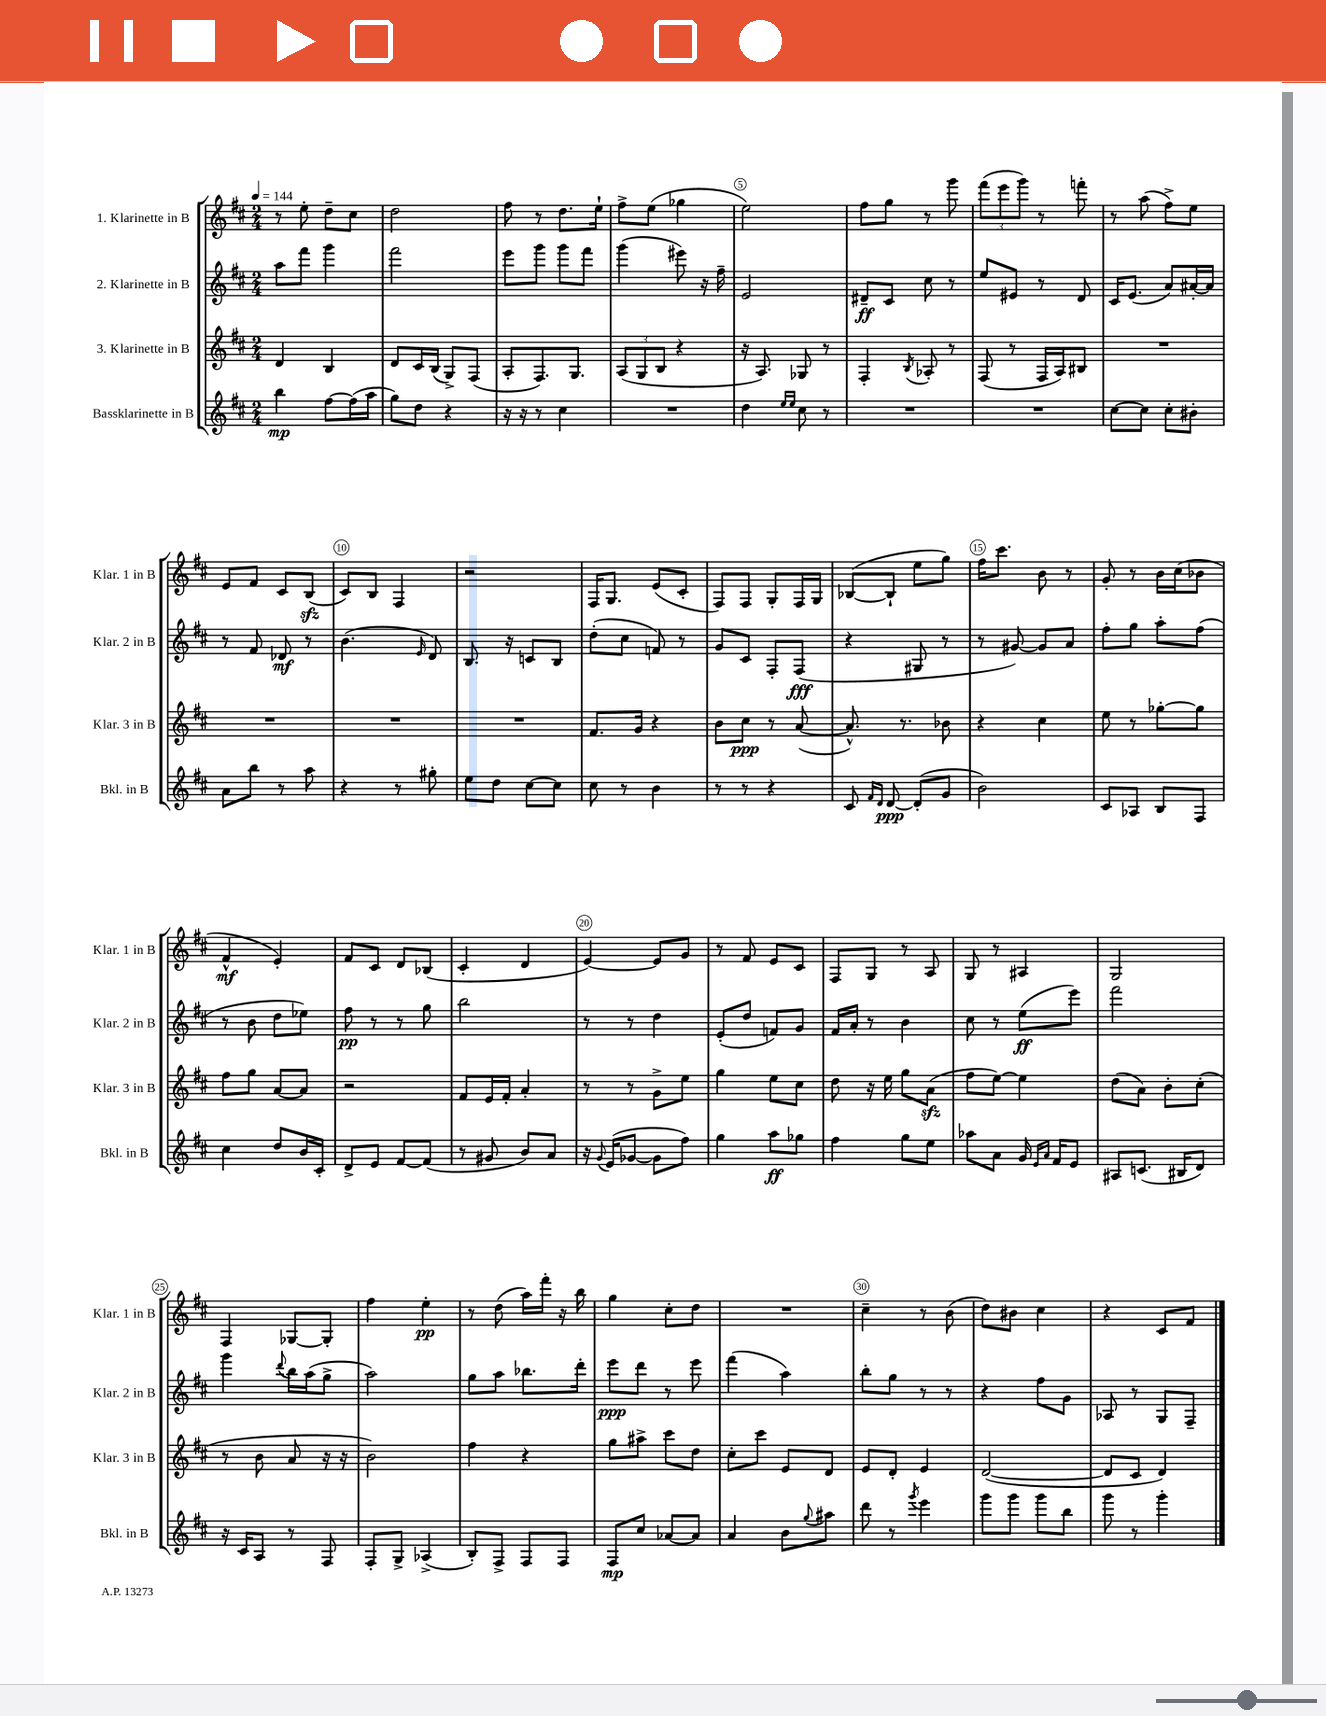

**kern	**dynam	**kern	**dynam	**kern	**dynam	**kern	**dynam
*part4	*part4	*part3	*part3	*part2	*part2	*part1	*part1
*staff4	*staff4	*staff3	*staff3	*staff2	*staff2	*staff1	*staff1
*I"Bassklarinette in B	*	*I"3. Klarinette in B	*	*I"2. Klarinette in B	*	*I"1. Klarinette in B	*
*I'Bkl. in B	*	*I'Klar. 3 in B	*	*I'Klar. 2 in B	*	*I'Klar. 1 in B	*
*clefG2	*	*clefG2	*	*clefG2	*	*clefG2	*
*k[f#c#]	*	*k[f#c#]	*	*k[f#c#]	*	*k[f#c#]	*
*M2/4	*	*M2/4	*	*M2/4	*	*M2/4	*
*MM144	*	*MM144	*	*MM144	*	*MM144	*
=1	=1	=1	=1	=1	=1	=1	=1
4bb\	mp	4d/	.	8aa\L	.	8r	.
.	.	.	.	8fff#\J	.	8ee'\	.
[8ff#\L	.	4B/	.	4ggg\	.	8dd~\L	.
(16ff#\L]	.	.	.	.	.	8cc#\J	.
16aa\JJ	.	.	.	.	.	.	.
=2	=2	=2	=2	=2	=2	=2	=2
8gg\L)	.	8d/L	.	2fff#\	.	2dd\	.
8dd\J	.	16c#/L	.	.	.	.	.
.	.	(16B/JJ	.	.	.	.	.
4r	.	8G^/L)	.	.	.	.	.
.	.	(8F#/J	.	.	.	.	.
=3	=3	=3	=3	=3	=3	=3	=3
16r	.	8A'/L	.	8eee\L	.	8ff#\	.
16r	.	.	.	.	.	.	.
8r	.	8.F#/)	.	8ggg\J	.	8r	.
4cc#\	.	.	.	8ggg\L	.	8.dd\L	.
.	.	8.G/J	.	.	.	.	.
.	.	.	.	8fff#\J	.	.	.
.	.	.	.	.	.	16ee`\Jk	.
=4	=4	=4	=4	=4	=4	=4	=4
2r	.	(12A/L	.	(4ggg\	.	8ff#^\L	.
.	.	12G/	.	.	.	.	.
.	.	.	.	.	.	(8ee\J	.
.	.	12B/J	.	.	.	.	.
.	.	4r	.	8eee#X\)	.	4gg-X\	.
.	.	.	.	16r	.	.	.
.	.	.	.	16ff#~\	.	.	.
=5	=5	=5	=5	=5	=5	=5	=5
4dd\	.	16r	.	2e/	.	2ee\)	.
.	.	8.A/)	.	.	.	.	.
16qqee/LL	.	.	.	.	.	.	.
16qqee/JJ	.	.	.	.	.	.	.
8cc#\	.	8G-X/	.	.	.	.	.
8r	.	8r	.	.	.	.	.
=6	=6	=6	=6	=6	=6	=6	=6
2r	.	4F#'/	.	8d#X~/L	ff	8ff#\L	.
.	.	.	.	8c#/J	.	8gg\J	.
.	.	8qB/	.	.	.	.	.
.	.	8A-X'/	.	8cc#\	.	8r	.
.	.	8r	.	8r	.	8ggg\	.
=7	=7	=7	=7	=7	=7	=7	=7
2r	.	(8F#/	.	8ee/L	.	(12fff#\L	.
.	.	.	.	.	.	12eee\	.
.	.	8r	.	8e#X/J	.	.	.
.	.	.	.	.	.	12ggg\J)	.
.	.	16F#/LL	.	8r	.	8r	.
.	.	16A/J)	.	.	.	.	.
.	.	8B#X/J	.	8d/	.	8fffn'\	.
=8	=8	=8	=8	=8	=8	=8	=8
[8cc#\L	.	2r	.	16c#/KL	.	8r	.
.	.	.	.	(8.e/J	.	.	.
8cc#\J]	.	.	.	.	.	(8aa\	.
8cc#'\L	.	.	.	8a/L)	.	8ff#^\L)	.
8b#X'\J	.	.	.	[16a#X'/L	.	8ee\J	.
.	.	.	.	16a#/JJ]	.	.	.
!!LO:LB:g=z
=9	=9	=9	=9	=9	=9	=9	=9
8a\L	.	2r	.	8r	.	8e/L	.
8bb\J	.	.	.	8f#/	.	8f#/J	.
8r	.	.	.	8d-X/	mf	8c#/L	.
8aa\	.	.	.	8r	.	(8Bzz/J	.
=10	=10	=10	=10	=10	=10	=10	=10
4r	.	2r	.	(4.b\	.	8c#/L)	.
.	.	.	.	.	.	8B/J	.
8r	.	.	.	.	.	4F#/	.
.	.	.	.	16qqe/	.	.	.
8gg#X'\	.	.	.	8d/)	.	.	.
=11	=11	=11	=11	=11	=11	=11	=11
8ee\L	.	2r	.	8.B/	.	2r	.
8dd\J	.	.	.	.	.	.	.
.	.	.	.	16r	.	.	.
[8cc#\L	.	.	.	8cn/L	.	.	.
8cc#\J]	.	.	.	8B/J	.	.	.
=12	=12	=12	=12	=12	=12	=12	=12
8cc#\	.	8.f#/L	.	(8dd'\L	.	16F#/KL	.
.	.	.	.	.	.	8.G/J	.
8r	.	.	.	8cc#\J	.	.	.
.	.	16g/Jk	.	.	.	.	.
4b\	.	4r	.	8fn/)	.	(8e/L	.
.	.	.	.	8r	.	8c#'/J	.
=13	=13	=13	=13	=13	=13	=13	=13
8r	.	8b\L	.	8g/L	.	8F#/L)	.
8r	.	8cc#\J	ppp	8c#/J	.	8F#/J	.
4r	.	8r	.	8F#'/L	.	8G'/L	.
.	.	([8a/	.	(8F#/J	fff	16F#/L	.
.	.	.	.	.	.	16G/JJ	.
=14	=14	=14	=14	=14	=14	=14	=14
8c#/	.	8.a^^/])	.	4r	.	([8B-X/L	.
16qqf#/LL	.	.	.	.	.	.	.
16qqd/JJ	.	.	.	.	.	.	.
[8d/	ppp	.	.	.	.	8B-`/J]	.
.	.	8.r	.	.	.	.	.
(8d'/L]	.	.	.	8G#X/	.	8ee\L	.
8g/J	.	8b-X\	.	8r	.	8gg\J)	.
=15	=15	=15	=15	=15	=15	=15	=15
2b\)	.	4r	.	8r	.	16ff#\KL	.
.	.	.	.	.	.	8.ccc#\J	.
.	.	.	.	[8g#X/)	.	.	.
.	.	4cc#\	.	8g#/L]	.	8b\	.
.	.	.	.	8a/J	.	8r	.
=16	=16	=16	=16	=16	=16	=16	=16
8c#/L	.	8ee\	.	8ff#'\L	.	8g'/	.
8A-X/J	.	8r	.	8gg\J	.	8r	.
8B/L	.	[8gg-X'\L	.	8aa'\L	.	16b\LL	.
.	.	.	.	.	.	(16cc#\J	.
8F#/J	.	8gg-\J]	.	(8ff#\J	.	8b-X\J	.
!!LO:LB:g=z
=17	=17	=17	=17	=17	=17	=17	=17
4cc#\	.	8ff#\L	.	8r	.	4f#^^/	mf
.	.	8gg\J	.	8b\	.	.	.
8dd/L	.	[8a/L	.	8dd\L	.	4e'/)	.
16b/L	.	8a/J]	.	8ee-X\J)	.	.	.
16c#'/JJ	.	.	.	.	.	.	.
=18	=18	=18	=18	=18	=18	=18	=18
8d^/L	.	2r	.	8ff#\	pp	8f#/L	.
8e/J	.	.	.	8r	.	8c#/J	.
[8f#/L	.	.	.	8r	.	8d/L	.
(8f#/J]	.	.	.	8gg\	.	(8B-X/J	.
=19	=19	=19	=19	=19	=19	=19	=19
8r	.	8f#/L	.	2bb\	.	4c#'/	.
8g#X/	.	16e/L	.	.	.	.	.
.	.	16f#'/JJ	.	.	.	.	.
8b/L)	.	4a'/	.	.	.	4d/	.
8a/J	.	.	.	.	.	.	.
=20	=20	=20	=20	=20	=20	=20	=20
16r	.	8r	.	8r	.	[4e/)	.
8qqg/	.	.	.	.	.	.	.
(16e/KL	.	.	.	.	.	.	.
[8g-X/J	.	8r	.	8r	.	.	.
8g-\L]	.	8g^\L	.	4dd\	.	8e/L]	.
8ff#\J)	.	8ee\J	.	.	.	8g/J	.
=21	=21	=21	=21	=21	=21	=21	=21
4gg\	.	4gg\	.	(8e'/L	.	8r	.
.	.	.	.	8dd/J	.	8f#/	.
8aa\L	ff	8ee\L	.	8fn/L)	.	8e/L	.
8gg-X\J	.	8cc#\J	.	8g/J	.	8c#/J	.
=22	=22	=22	=22	=22	=22	=22	=22
4ff#\	.	8dd\	.	16f#/LL	.	8F#/L	.
.	.	.	.	16a'/JJ	.	.	.
.	.	16r	.	8r	.	8G/J	.
.	.	16ee\	.	.	.	.	.
8gg\L	.	8gg\L	.	4b\	.	8r	.
8ee\J	.	(8azz\J	.	.	.	8A/	.
=23	=23	=23	=23	=23	=23	=23	=23
8aa-X\L	.	8ff#\L	.	8cc#\	.	8G/	.
8a\J	.	[8ee\J)	.	8r	.	8r	.
16g/	.	4ee\]	.	(8ee\L	ff	4A#X/	.
16qqe/LL	.	.	.	.	.	.	.
16qqa/JJ	.	.	.	.	.	.	.
16f#/KL	.	.	.	.	.	.	.
8e/J	.	.	.	8eee\J)	.	.	.
=24	=24	=24	=24	=24	=24	=24	=24
8A#X/L	.	(8dd\L	.	2fff#\	.	2G/	.
(8.cn/J	.	8a\J)	.	.	.	.	.
.	.	8b'\L	.	.	.	.	.
16B#X/KL	.	.	.	.	.	.	.
8d/J)	.	(8cc#'\J	.	.	.	.	.
!!LO:LB:g=z
=25	=25	=25	=25	=25	=25	=25	=25
16r	.	8r	.	4ggg\	.	4F#/	.
16c#/KL	.	.	.	.	.	.	.
8A/J	.	8b\	.	.	.	.	.
.	.	.	.	8qqddd/	.	.	.
8r	.	8a/	.	16bb\LL	.	[8G-X/L	.
.	.	.	.	(16aa\J	.	.	.
8F#/	.	16r	.	8gg^\J	.	8G-'/J]	.
.	.	16r	.	.	.	.	.
=26	=26	=26	=26	=26	=26	=26	=26
8F#'/L	.	2b\)	.	2aa\)	.	4ff#\	.
8G^/J	.	.	.	.	.	.	.
(4A-X^/	.	.	.	.	.	4ee'\	pp
=27	=27	=27	=27	=27	=27	=27	=27
8B'/L)	.	4ff#\	.	8gg\L	.	8r	.
8F#^/J	.	.	.	8aa\J	.	(8dd\	.
8F#/L	.	4r	.	8.bb-X\L	.	16aa\LL)	.
.	.	.	.	.	.	16fff#'\JJ	.
8F#/J	.	.	.	.	.	16r	.
.	.	.	.	16ddd'\Jk	.	16bb\	.
=28	=28	=28	=28	=28	=28	=28	=28
8F#/L	mp	8gg\L	.	8eee\L	ppp	4gg\	.
8cc#/J	.	8aa#X^\J	.	8ddd\J	.	.	.
[8a-X/L	.	8ccc#\L	.	8r	.	8cc#'\L	.
8a-/J]	.	8dd\J	.	8eee\	.	8dd\J	.
=29	=29	=29	=29	=29	=29	=29	=29
4a/	.	8cc#'\L	.	(4fff#\	.	2r	.
.	.	8ccc#\J	.	.	.	.	.
8b\L	.	8e/L	.	4aa\)	.	.	.
8qqgg/	.	.	.	.	.	.	.
8aa#X\J	.	8d/J	.	.	.	.	.
=30	=30	=30	=30	=30	=30	=30	=30
8ddd\	.	8e/L	.	8bb'\L	.	4cc#~\	.
8r	.	8d'/J	.	8gg\J	.	.	.
8qggg/	.	.	.	.	.	.	.
4eee\	.	4e/	.	8r	.	8r	.
.	.	.	.	8r	.	(8b\	.
=31	=31	=31	=31	=31	=31	=31	=31
8ggg\L	.	([2d/	.	4r	.	8dd\L)	.
8ggg\J	.	.	.	.	.	8b#X\J	.
8ggg\L	.	.	.	8ff#\L	.	4cc#\	.
8bb\J	.	.	.	8g\J	.	.	.
=32	=32	=32	=32	=32	=32	=32	=32
8ggg\	.	8d/L]	.	8A-X/	.	4r	.
8r	.	8c#/J	.	8r	.	.	.
4ggg'\	.	4d/)	.	8G/L	.	8c#/L	.
.	.	.	.	8F#~/J	.	8f#/J	.
==	==	==	==	==	==	==	==
*-	*-	*-	*-	*-	*-	*-	*-
